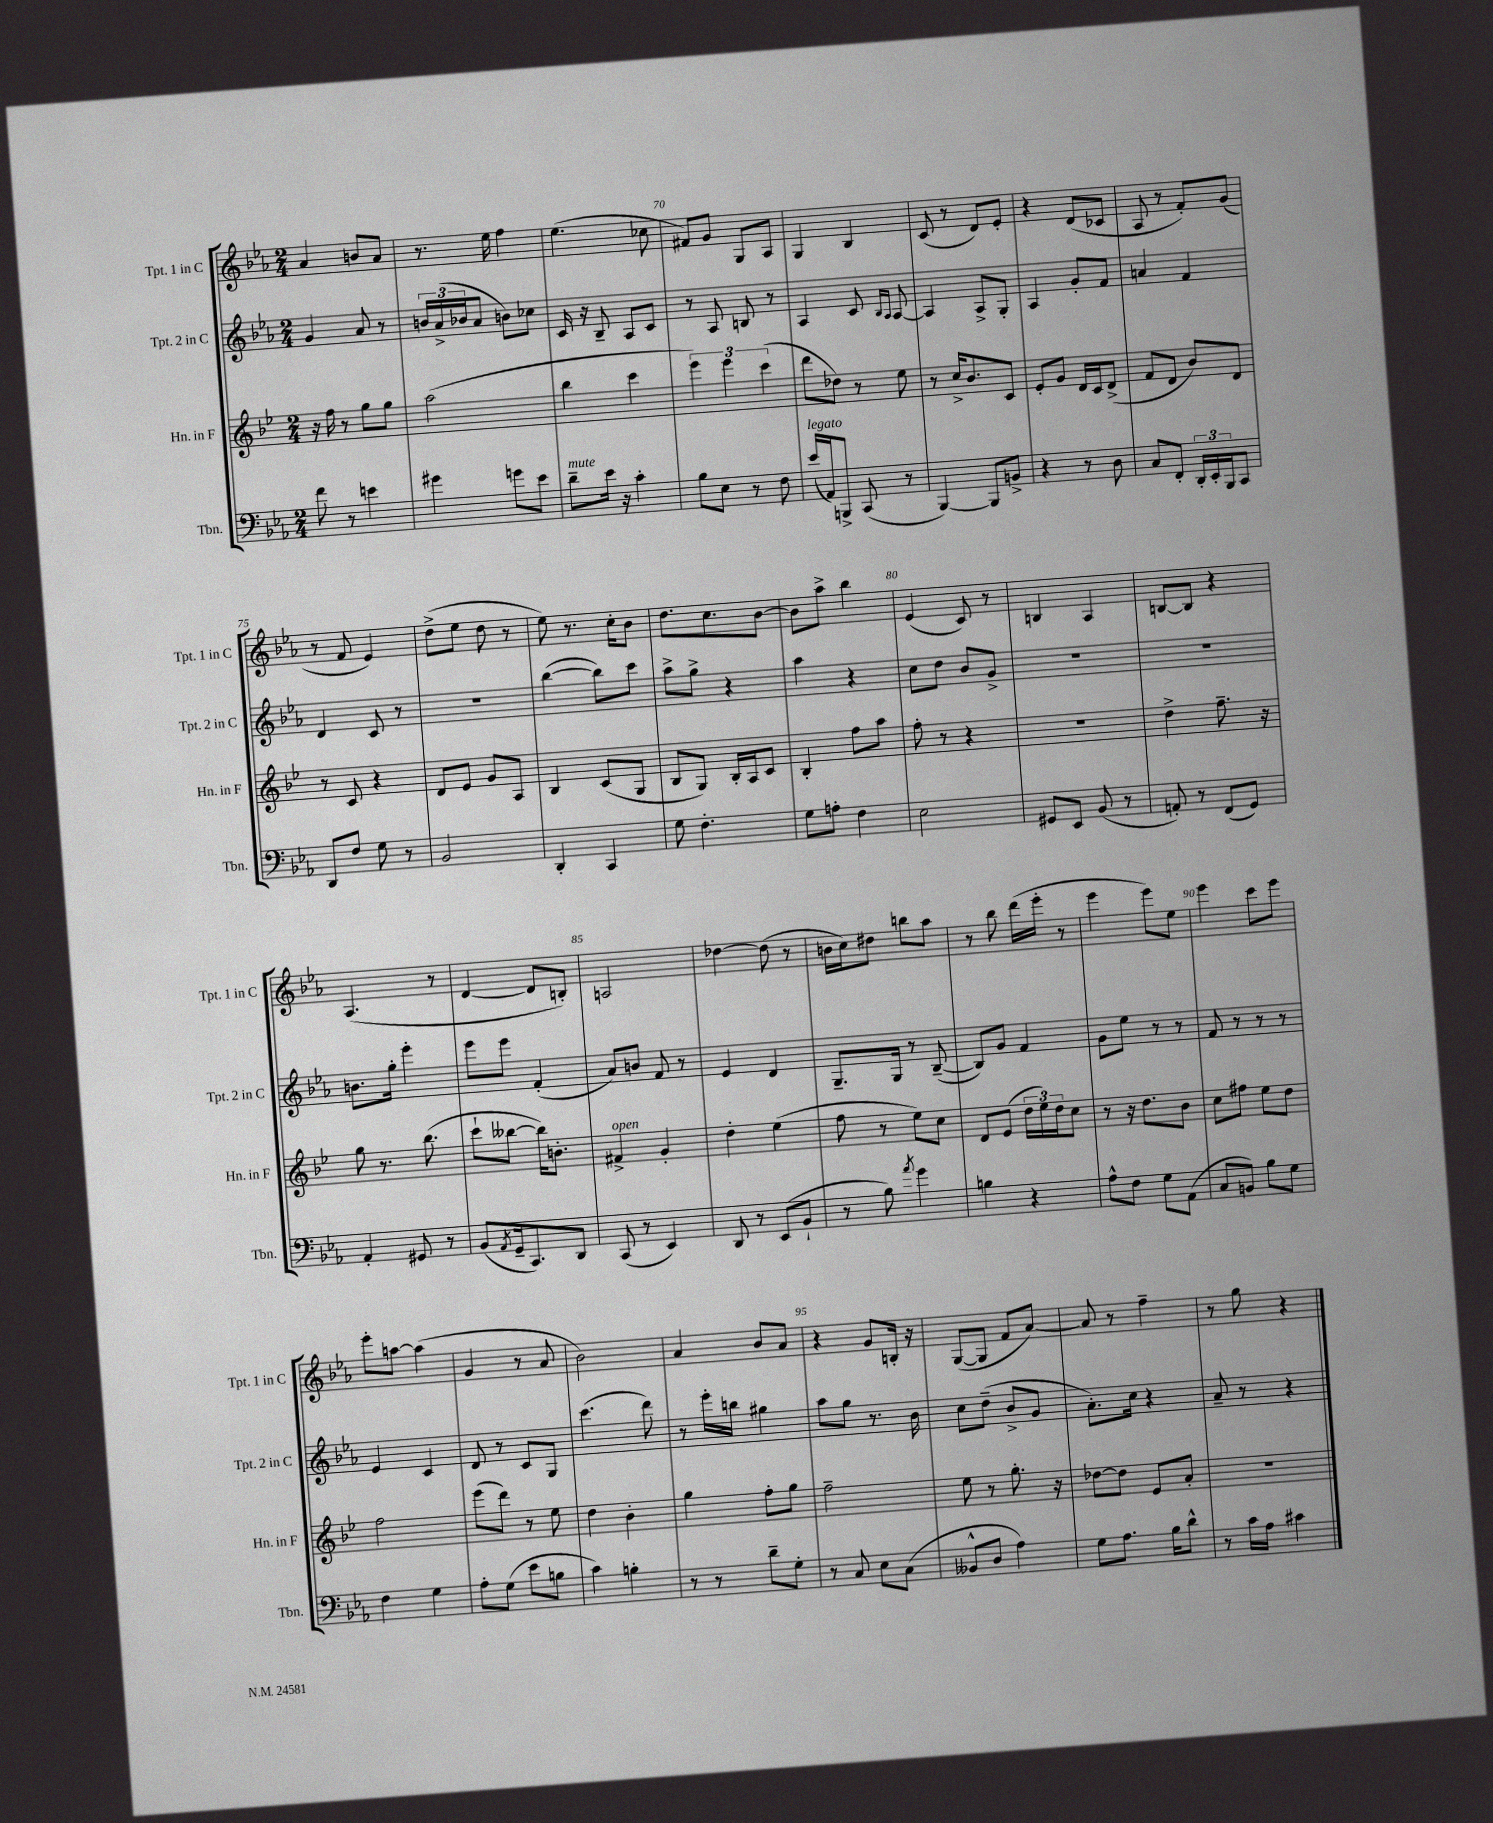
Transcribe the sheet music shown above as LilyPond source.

<<
\new StaffGroup <<
\new Staff = "s0" \with { instrumentName = "Tpt. 1 in C" shortInstrumentName = "Tpt. 1 in C" } {
    \clef treble \key ees \major \numericTimeSignature \time 2/4
    aes'4 b'8 aes'8 |
    r8. ees''16 f''4 |
    ees''4.( ces''8 |
    fis'8) g'8 g8 aes8 |
    g4 bes4 |
    c'8( r8 d'8) ees'8-. |
    r4 d'8( ces'8 |
    aes8 r8 f'8-.) g'8( |
    r8 f'8 ees'4) |
    d''8->( ees''8 d''8 r8 |
    ees''8) r8. c''16-. bes'8 |
    d''8. c''8. bes'8~ |
    bes'8 aes''8-> bes''4 |
    ees'4( c'8) r8 |
    b4 aes4 |
    b8~ b8 r4 |
    aes4.( r8 |
    d'4~ d'8 b8-.) |
    a2 |
    des''4~ des''8( r8 |
    b'16 c''16) dis''8 b''8 aes''8 |
    r8 bes''8 d'''16( ees'''16-. r8 |
    ees'''4 ees'''8) ees''8 |
    ees'''4 c'''8 ees'''8 |
    ees'''8-. a''8~ a''4( |
    g'4 r8 aes'8 |
    bes'2) |
    aes'4 bes'8 aes'8 |
    r4 g'8 b16-. r16 |
    g8~( g8 f'8 aes'8~) |
    aes'8 r8 f''4-- |
    r8 g''8 r4 \bar "|." |
}
\new Staff = "s1" \with { instrumentName = "Tpt. 2 in C" shortInstrumentName = "Tpt. 2 in C" } {
    \clef treble \key ees \major \numericTimeSignature \time 2/4
    g'4 aes'8 r8 |
    \tuplet 3/2 { b'16 aes'16->( bes'16 } aes'8 b'8) ces''8 |
    c'16 r16 bes8-- aes8 c'8 |
    r8 aes8 b8 r8 |
    aes4 c'8 \grace { bes16 aes16 } aes8~ |
    aes4 aes8-> g8-. |
    aes4 g'8-. f'8 |
    a'4 f'4 |
    d'4 c'8 r8 |
    R2 |
    bes''4~( bes''8) c'''8 |
    aes''8-> g''8-> r4 |
    aes''4 r4 |
    c''8 d''8 bes'8 g'8-> |
    R2 |
    R2 |
    b'8. g''16-. ees'''4-. |
    ees'''8 ees'''8 f'4-.( |
    aes'8) b'8 f'8 r8 |
    ees'4 d'4 |
    g8.-- g16 r8 bes8~--( |
    bes8) g'8 f'4 |
    g'8 ees''8 r8 r8 |
    f'8 r8 r8 r8 |
    ees'4 c'4 |
    d'8 r8 c'8 g8 |
    c'''4.( d'''8) |
    r8 ees'''16-. b''16 gis''4 |
    aes''8 g''8 r8. bes'16 |
    c''8 d''8--( bes'8-> g'8 |
    aes'8.-.) c''16 r4 |
    aes'8-- r8 r4 \bar "|." |
}
\new Staff = "s2" \with { instrumentName = "Hn. in F" shortInstrumentName = "Hn. in F" } {
    \clef treble \key bes \major \numericTimeSignature \time 2/4
    r16 f''16 r8 g''8 g''8 |
    a''2( |
    bes''4 c'''4 |
    \tuplet 3/2 { ees'''4) ees'''4 c'''4( } |
    d'''8 des''8) r8 ees''8 |
    r8 c''16-> bes'8. c'8 |
    ees'8-. g'8 d'16 c'16 d'8->( |
    f'8 d'8 bes'8) d'8 |
    r8 c'8 r4 |
    d'8 ees'8 g'8 a8 |
    bes4 c'8( g8 |
    bes8 g8) bes16-. a16 c'8 |
    bes4-. f''8 a''8 |
    f''8-. r8 r4 |
    R2 |
    d''4-> f''8.-- r16 |
    g''8 r8. bes''8.( |
    c'''8-! beses''8~ beses''16) b'8.-. |
    fis'4->^\markup { \italic "open" } g'4-. |
    d''4-. ees''4( |
    f''8 r8 ees''8) c''8 |
    d'8 ees'8( \tuplet 3/2 { d''16 ees''16) d''16 } c''8 |
    r8 r16 d''8. bes'8 |
    c''8 fis''8 ees''8 d''8 |
    f''2 |
    ees'''8( d'''8) r8 ees''8 |
    d''4 bes'4-. |
    g''4 f''8-. g''8 |
    f''2-- |
    ees''8 r8 g''8.-. r16 |
    des''8~ des''8 ees'8 a'8-. |
    r2 \bar "|." |
}
\new Staff = "s3" \with { instrumentName = "Tbn." shortInstrumentName = "Tbn." } {
    \clef bass \key ees \major \numericTimeSignature \time 2/4
    f'8 r8 e'4 |
    gis'4 g'8 ees'8 |
    d'8--^\markup { \italic "mute" } ees'16 r16 c'4-. |
    bes8 ees8 r8 f8 |
    ees'16^\markup { \italic "legato" }( aes,16) b,,8-> c,8( r8 |
    bes,,4~) bes,,8 b,8-> |
    r4 r8 d8 |
    c8 f,8-. \tuplet 3/2 { d,16-. ees,16-. bes,,16 } c,8 |
    d,8 f8 g8 r8 |
    bes,2 |
    d,4-. c,4 |
    g8 f4.-. |
    g8 a8-. f4 |
    ees2 |
    gis,8 ees,8 bes,8( r8 |
    a,8-.) r8 f,8( g,8) |
    aes,4-. gis,8 r8 |
    bes,8( \acciaccatura { aes,8 } g,16-- c,8.) d,8 |
    c,8( r8 ees,4) |
    d,8 r8 ees,8( bes,8-! |
    r8 bes8) \acciaccatura { aes'8 } g'4 |
    b4 r4 |
    aes8-^ f8 g8 aes,8( |
    c8 b,8) bes8 g8 |
    f4 g4 |
    aes8-. g8( ees'8 b8 |
    c'4) b4-. |
    r8 r8 d'8-- g8-. |
    r8 c8 ees8 c8( |
    beses,8-^ d8 aes4) |
    g8 aes8. bes16 d'8-^ |
    r8 c'16 aes16 cis'4 \bar "|." |
}
>>
>>
\layout { \context { \Score currentBarNumber = #67 \override BarNumber.break-visibility = ##(#f #t #t) barNumberVisibility = #(every-nth-bar-number-visible 5) } }
